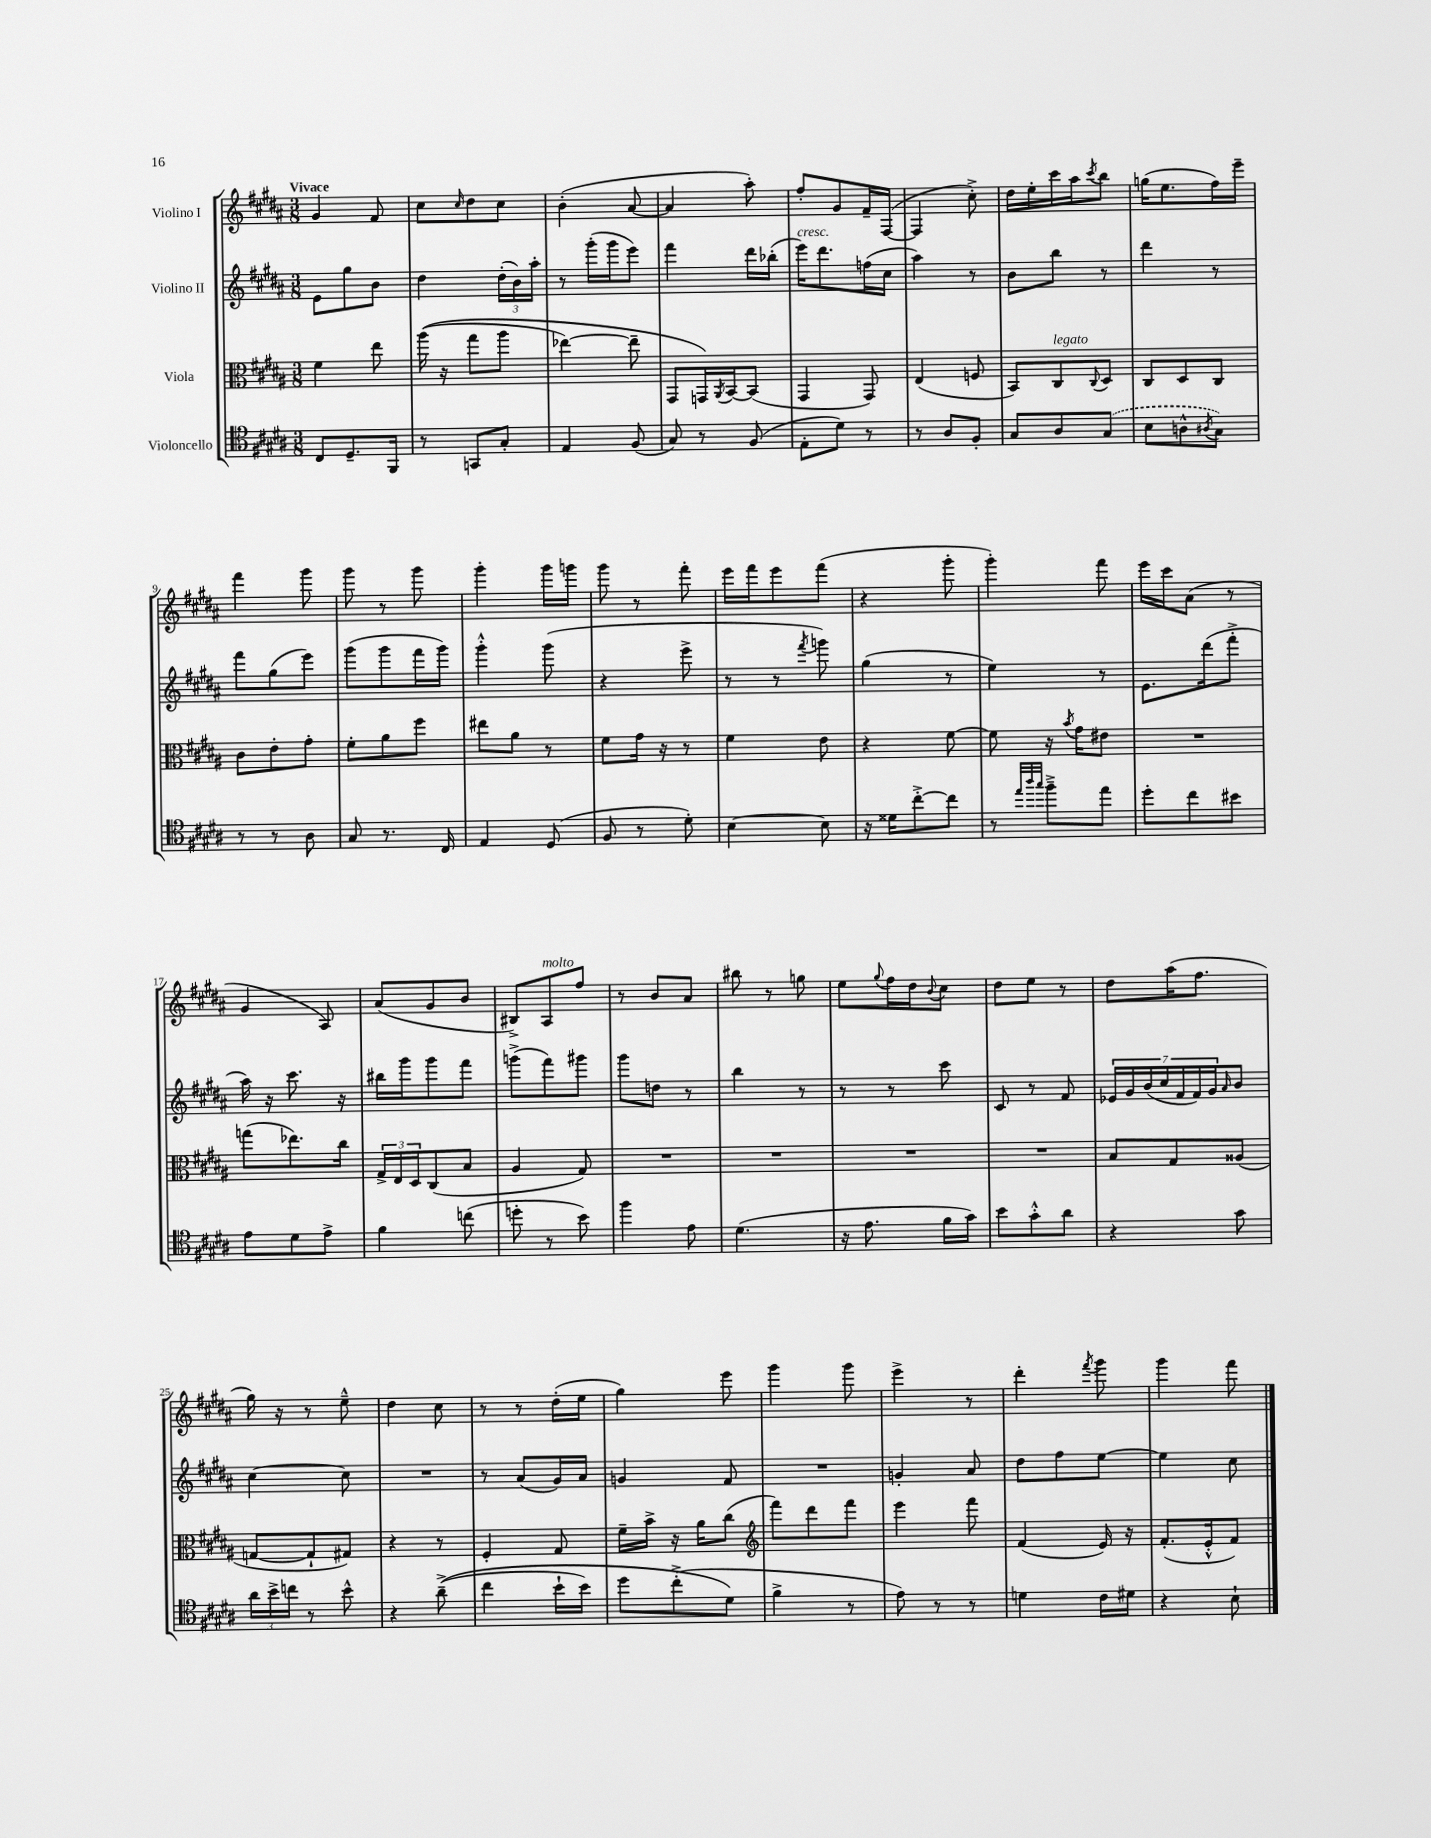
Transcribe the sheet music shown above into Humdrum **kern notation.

**kern	**kern	**kern	**kern
*part4	*part3	*part2	*part1
*staff4	*staff3	*staff2	*staff1
*I"Violoncello	*I"Viola	*I"Violino II	*I"Violino I
*clefC4	*clefC3	*clefG2	*clefG2
*k[f#c#g#d#a#]	*k[f#c#g#d#a#]	*k[f#c#g#d#a#]	*k[f#c#g#d#a#]
*M3/8	*M3/8	*M3/8	*M3/8
=1	=1	=1	=1
!	!	!	!LO:TX:a:B:t=Vivace
8C#/L	4f#\	8e\L	4g#/
8.D#~/	.	8gg#\	.
.	8ee\	8b\J	8f#/
16FF#/Jk	.	.	.
=2	=2	=2	=2
8r	((16aa#\	4dd#\	8cc#\L
.	16r	.	.
.	.	.	16qqcc#/
8GGn/L	8gg#\L	.	8dd#\
8G#'/J	8aa#\J	(24dd#'\LL	8cc#\J
.	.	24b\)	.
.	.	24aa#'\JJ	.
=3	=3	=3	=3
4E/	[4ee-X\)	8r	(4b'\
.	.	(16ggg#'\LL	.
.	.	16ggg#\J	.
(8F#/	8ee-~\]	8eee\J)	[8a#/
=4	=4	=4	=4
8G#/)	8GG#/L	4fff#\	4a#/]
8r	16GGn/L)	.	.
.	8qAA#/	.	.
.	[16BB/J	.	.
(8F#/	(8BB/J]	16ddd#\LL	8aa#'\)
.	.	(16bb-X'\JJ	.
=5	=5	=5	=5
!	!	!LO:TX:a:i:t=cresc.	!
8E'\L	4GG#/	16eee\KL)	8ff#'/L
.	.	8.ddd#\	.
8d#\J)	.	.	8g#/
8r	8GG#/)	(16ffn\L	16f#~/L
.	.	16cc#\JJ	([16F#/JJ
=6	=6	=6	=6
8r	(4E/	4aa#\)	4F#/]
8A#/L	.	.	.
8F#'/J	8Fn/	8r	8cc#'^\)
=7	=7	=7	=7
8G#/L	8BB/L)	8b\L	16dd#\LL
.	.	.	16ee'\
!	!LO:TX:a:i:t=legato	!	!
8A#/	8C#/	8bb\J	16ccc#\
.	.	.	16aa#\J
.	8qqC#/	.	8qccc#/
(8G#/J	8D#/J	8r	8bb\J
=8	=8	=8	=8
8B\L	8C#/L	4ddd#\	(16ggn\KL
.	.	.	8.ee\
8An^^\	8D#/	.	.
8qA#X/	.	.	.
8G#\J)	8C#/J	8r	16ff#\L)
.	.	.	16eee~\JJ
!!LO:LB:g=z
=9	=9	=9	=9
8r	8c#\L	8fff#\L	4fff#\
8r	8e'\	(8gg#\	.
8A#\	8g#'\J	8eee\J)	8ggg#\
=10	=10	=10	=10
8G#/	8f#'\L	(8ggg#\L	8ggg#\
8.r	8a#\	8ggg#\	8r
.	8ff#\J	16fff#\L	8ggg#\
16C#/	.	16ggg#\JJ)	.
=11	=11	=11	=11
4E/	8ee#X\L	4ggg#'^^\	4ggg#'\
.	8a#\J	.	.
(8D#/	8r	(8ggg#\	16ggg#\LL
.	.	.	16gggn\JJ
=12	=12	=12	=12
8F#/	8f#\L	4r	8ggg#\
8r	16g#\Jk	.	8r
.	16r	.	.
8d#'\)	8r	8eee^\	8fff#'\
=13	=13	=13	=13
[4B\	4f#\	8r	16eee\LL
.	.	.	16fff#\J
.	.	8r	8eee\
.	.	8qfff#/	.
8B\]	8e\	8gggn\)	(8fff#\J
=14	=14	=14	=14
16r	4r	(4gg#\	4r
16d##X\KL	.	.	.
[8cc#'^\	.	.	.
8cc#\J]	[8f#\	8r	8ggg#'\
=15	=15	=15	=15
8r	8f#\]	4ee\)	4ggg#'\)
32qqee/LLL	.	.	.
32qqaa#/	.	.	.
32qqgg#/JJJ	.	.	.
8ff#~^\L	16r	.	.
.	8qb/	.	.
.	16g#\KL	.	.
8ee\J	8e#X\J	8r	8fff#\
=16	=16	=16	=16
8dd#'\L	4.r	8.e\L	16eee\LL
.	.	.	16ccc#\J
8cc#\	.	.	(8a#\J
.	.	(16ddd#\k	.
8b#X\J	.	8fff#'^\J	8r
!!LO:LB:g=z
=17	=17	=17	=17
8e\L	(8ggn\L	16aa#\)	4g#/
.	.	16r	.
8d#\	8.ee-X\)	8.ccc#\	.
8e^\J	.	.	8A#/)
.	16cc#\Jk	16r	.
=18	=18	=18	=18
4f#\	24G#^/LL	16bb#X\LL	(8a#/L
.	24E/	.	.
.	.	16ggg#\J	.
.	24D#/J	.	.
.	(8C#/	8ggg#\	8g#/
(8ccn\	8B/J	8fff#\J	8b/J
=19	=19	=19	=19
8ddn'\	4A#/	(8gggn^\L	8B#X^/L)
!	!	!	!LO:TX:a:i:t=molto
8r	.	8fff#\)	8A#/
8b\)	8G#/)	8ggg#X\J	8ff#/J
=20	=20	=20	=20
4ff#\	4.r	8ggg#\L	8r
.	.	8ddn\J	8b/L
8e\	.	8r	8a#/J
=21	=21	=21	=21
(4.d#\	4.r	4bb\	8bb#X\
.	.	.	8r
.	.	8r	8ggn\
=22	=22	=22	=22
16r	4.r	8r	8ee\L
8.e\	.	.	.
.	.	.	8qqgg#/
.	.	8r	16ff#\L
.	.	.	16dd#\J
.	.	.	8qqb/
16f#\LL	.	8ccc#\	8cc#\J
16g#\JJ)	.	.	.
=23	=23	=23	=23
8b\L	4.r	8c#/	8dd#\L
8g#'^^\	.	8r	8ee\J
8a#\J	.	8f#/	8r
=24	=24	=24	=24
4r	8B/L	28e-X/LL	8dd#\L
.	.	28g#/	.
.	.	(28b/	.
.	.	28cc#/	.
.	8G#/	.	(16aa#\K
.	.	28f#/	.
.	.	28f#/)	.
.	.	.	8.ff#\J
.	.	28g#/J	.
.	.	16qqa#/	.
8g#\	(8A##X/J	8b/J	.
!!LO:LB:g=z
=25	=25	=25	=25
24a#\LL	[8Gn/L	[4cc#\	16gg#\)
24b^\	.	.	.
.	.	.	16r
24ccn\JJ	.	.	.
8r	8G`/]	.	8r
8b^^\	8G#X/J)	8cc#\]	8ee~^^\
=26	=26	=26	=26
4r	4r	4.r	4dd#\
((8a#~^\	8r	.	8cc#\
=27	=27	=27	=27
4cc#\	4F#'/	8r	8r
.	.	(8a#/L	8r
16b`\LL	8G#/	16g#/L)	(16dd#'\LL
16b\JJ)	.	16a#/JJ	16ee\JJ
=28	=28	=28	=28
8dd#\L	16f#~\LL	4gn/	4gg#\)
.	16b^\JJ	.	.
(8cc#'^\	16r	.	.
.	16a#\KL	.	.
8d#\J)	(8cc#\J	8f#/	8eee\
=29	=29	=29	=29
*	*clefG2	*	*
4f#^\	8fff#\L)	4.r	4ggg#\
.	8ddd#\	.	.
8r	8fff#\J	.	8ggg#\
=30	=30	=30	=30
8e\)	4eee\	4gn'/	4eee^\
8r	.	.	.
8r	8fff#\	8a#/	8r
=31	=31	=31	=31
4dn\	(4f#/	8dd#\L	4ddd#'\
.	.	8ff#\	.
.	.	.	8qfff#/
16c#\LL	16e/)	[8ee\J	8ggg#\
16d#X\JJ	16r	.	.
=32	=32	=32	=32
4r	(8.f#'/L	4ee\]	4ggg#\
.	16e'^^/k	.	.
8B`\	8f#/J)	8cc#\	8fff#\
==	==	==	==
*-	*-	*-	*-
